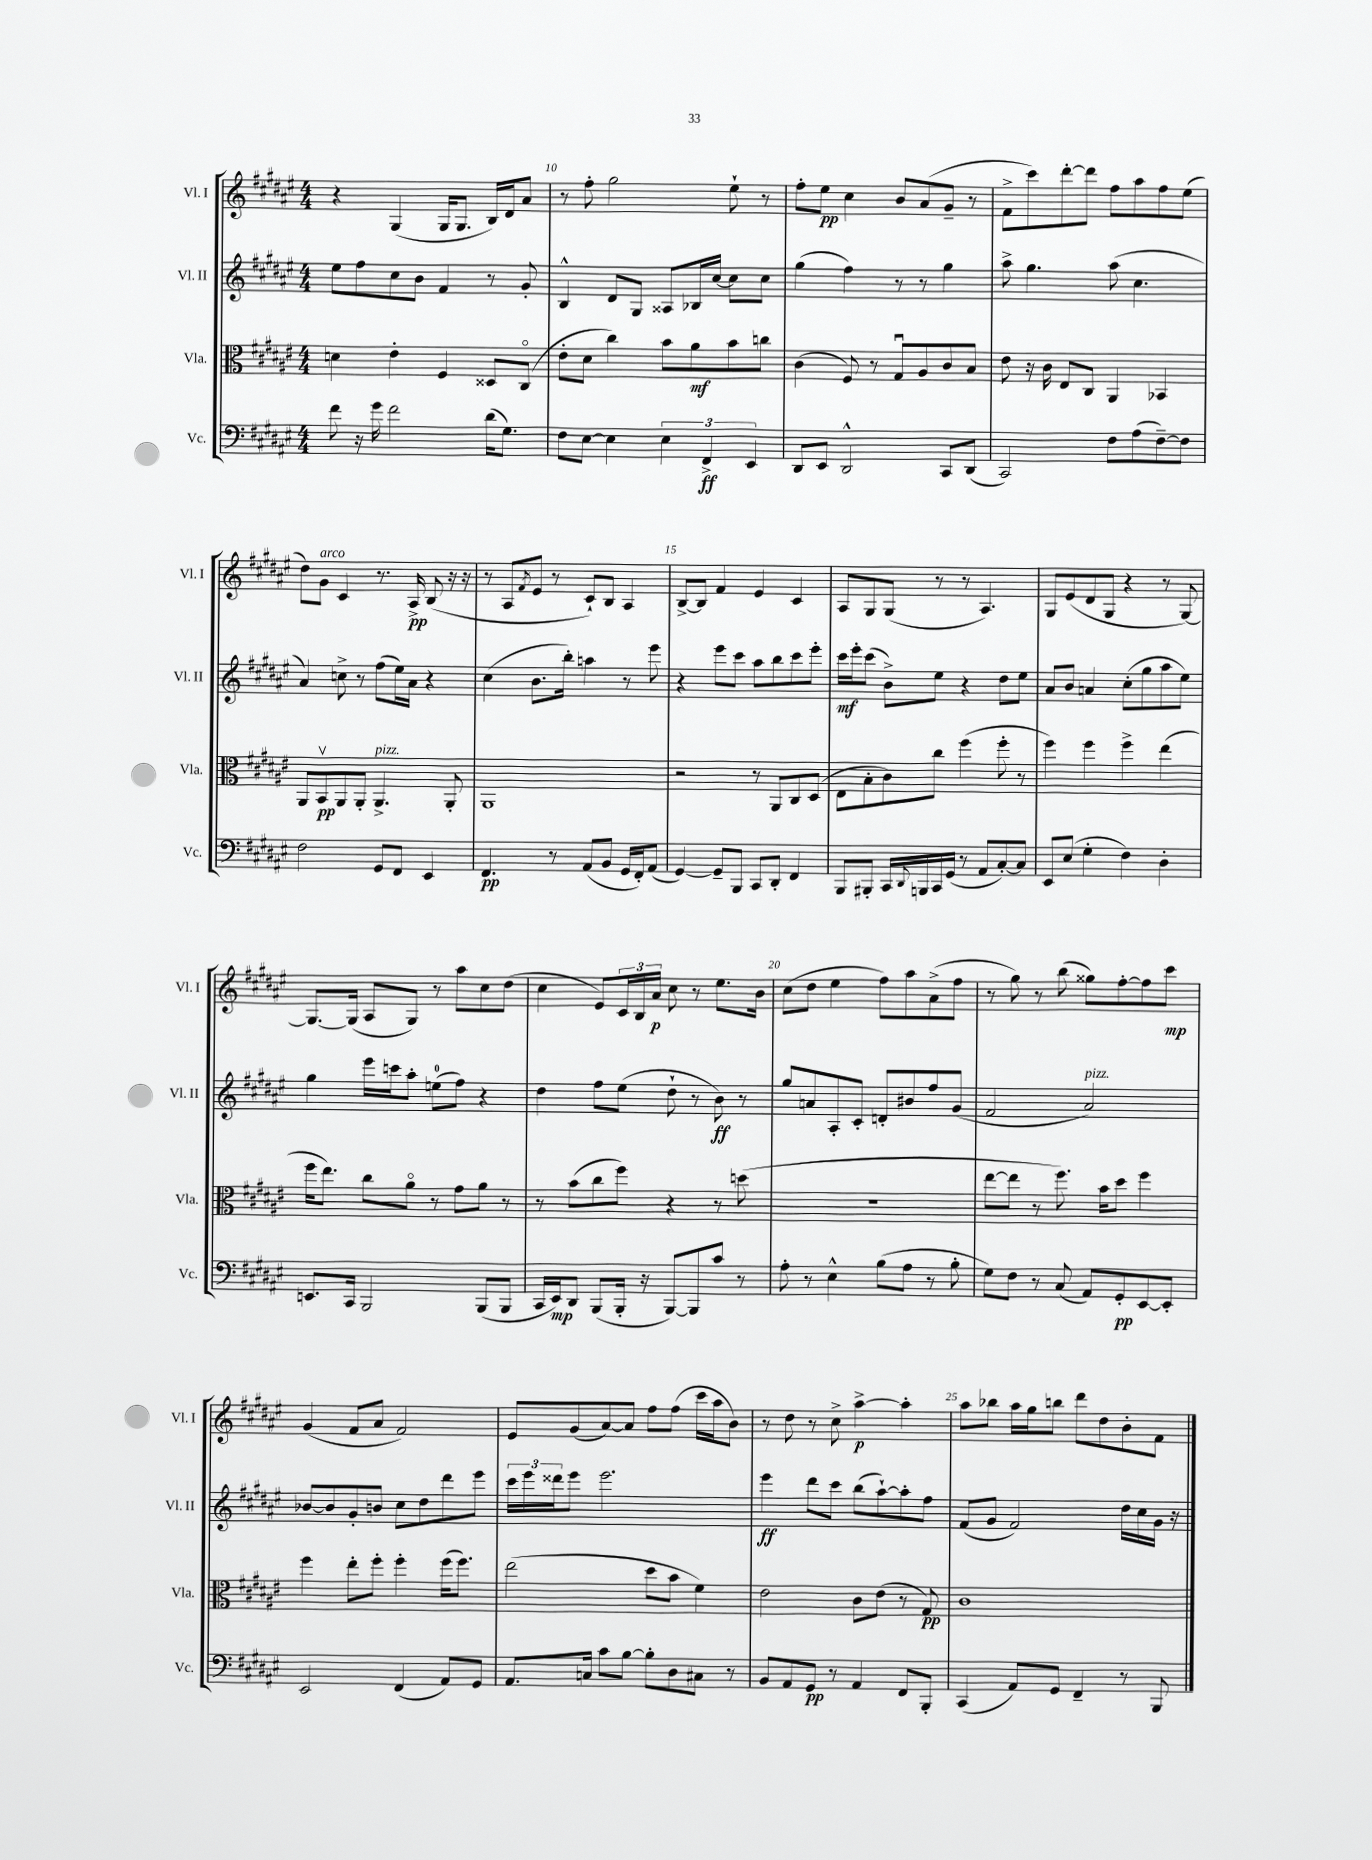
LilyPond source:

<<
\new StaffGroup <<
\new Staff = "s0" \with { instrumentName = "Vl. I" shortInstrumentName = "Vl. I" } {
    \clef treble \key fis \major \numericTimeSignature \time 4/4
    r4 gis4( gis16 gis8. b16) dis'16 ais'8 |
    r8 fis''8-. gis''2 eis''8-! r8 |
    fis''8-. eis''8\pp cis''4 b'8 ais'8( gis'8-- r8 |
    fis'8-> cis'''8) dis'''8~-. dis'''8 fis''8 ais''8 fis''8 eis''8( |
    dis''8) gis'8^\markup { \italic "arco" } cis'4 r8. ais16->\pp b8( r16 r16 |
    r8 ais8 \acciaccatura { fis'8 } eis'8 r8 cis'8-!) b8 ais4 |
    b8~-> b8 fis'4 eis'4 cis'4 |
    ais8 gis8 gis8( r8 r8 ais4.) |
    gis8 eis'8( dis'8 gis8 r4 r8 gis8~) |
    gis8.~ gis16( ais8 gis8) r8 ais''8 cis''8 dis''8( |
    cis''4 eis'8) \tuplet 3/2 { cis'16 b16 ais'16\p } cis''8 r8 eis''8. b'16 |
    cis''8( dis''8 eis''4 fis''8) ais''8 ais'8->( fis''8 |
    r8 gis''8) r8 b''8( gisis''8) fis''8~-. fis''8 cis'''8\mp |
    gis'4( fis'8 ais'8 fis'2) |
    eis'8 gis'8( ais'8~) ais'8 fis''8 fis''8( cis'''16 ais''16 b'8) |
    r8 dis''8 r8 cis''8-> ais''4~->\p ais''4-. |
    ais''8 bes''8 ais''16 gis''16 b''8 dis'''8 dis''8 b'8-. fis'8 \bar "|." |
}
\new Staff = "s1" \with { instrumentName = "Vl. II" shortInstrumentName = "Vl. II" } {
    \clef treble \key fis \major \numericTimeSignature \time 4/4
    eis''8 fis''8 cis''8 b'8 fis'4 r8 gis'8-. |
    b4-^ dis'8 gis8 aisis8 bes16 cis''16~ cis''8 cis''8 |
    gis''4( fis''4) r8 r8 gis''4 |
    ais''8-> gis''4. ais''8( cis''4. |
    ais'4) c''8-> r8 fis''8( eis''16) ais'16 r4 |
    cis''4( b'8. b''16-.) a''4 r8 eis'''8 |
    r4 eis'''8 cis'''8 ais''8 b''8 cis'''8 eis'''8-. |
    cis'''16\mf eis'''16-. cis'''8( b'8->) eis''8 r4 dis''8 eis''8 |
    ais'8 b'8 a'4 cis''8-.( gis''8 ais''8 eis''8) |
    gis''4 eis'''16 c'''16 ais''8-. e''8-0( fis''8) r4 |
    dis''4 fis''8 eis''8( dis''8-! r8 b'8\ff) r8 |
    gis''8 a'8 ais8-. cis'8-. d'8-. bis'8 fis''8 gis'8( |
    fis'2 ais'2^\markup { \italic "pizz." }) |
    bes'8~ bes'8 gis'8-. b'8 cis''8 dis''8 dis'''8 eis'''8 |
    \tuplet 3/2 { cis'''16 eis'''16 disis'''16 } eis'''8 eis'''2. |
    eis'''4\ff dis'''8 cis'''8 b''8( ais''8~-!) ais''8-. fis''8 |
    fis'8( gis'8 fis'2) dis''16 cis''16 gis'16 r16 \bar "|." |
}
\new Staff = "s2" \with { instrumentName = "Vla." shortInstrumentName = "Vla." } {
    \clef alto \key fis \major \numericTimeSignature \time 4/4
    d'4 eis'4-. fis4 disis8 cis8\flageolet( |
    eis'8-. dis'8 cis''4) b'8 ais'8\mf b'8 c''8 |
    cis'4( fis8) r8 gis8\downbow ais8 cis'8 b8 |
    eis'8 r16 cis'16 eis8 cis8 ais,4 bes,4 |
    ais,8 b,8\upbow\pp ais,8 ais,8-. ais,4.->^\markup { \italic "pizz." } ais,8-. |
    ais,1 |
    r2 r8 ais,8 cis8 dis8( |
    eis8 b8-. cis'8) cis''8 fis''4( fis''8-. r8 |
    fis''4) fis''4 fis''4-> eis''4( |
    fis''16 eis''8.) cis''8 ais'8\flageolet r8 gis'8 ais'8 r8 |
    r8 b'8( cis''8 fis''8) r4 r8 d''8( |
    R1 |
    eis''8~ eis''8 r8 fis''8.) b'16 dis''8 fis''4 |
    fis''4 eis''8-. fis''8-. fis''4-. fis''16( fis''8.) |
    eis''2( dis''8 b'8 fis'4) |
    eis'2 cis'8 eis'8( r8 gis8\pp) |
    cis'1 \bar "|." |
}
\new Staff = "s3" \with { instrumentName = "Vc." shortInstrumentName = "Vc." } {
    \clef bass \key fis \major \numericTimeSignature \time 4/4
    fis'8 r16 gis'16 fis'2 dis'16( gis8.) |
    fis8 eis8~ eis4 \tuplet 3/2 { eis4 fis,4->\ff eis,4 } |
    dis,8 eis,8 dis,2-^ cis,8 dis,8( |
    cis,2) fis8 ais8( fis8~--) fis8 |
    fis2 gis,8 fis,8 eis,4 |
    fis,4.\pp r8 ais,8( b,8 gis,16 fis,16-.) ais,8( |
    gis,4~) gis,8-- b,,8 cis,8 dis,8-. fis,4 |
    b,,8 bis,,8-. cis,16 \appoggiatura { dis,8 } b,,16 cis,16 gis,16( r8 ais,8 cis8~-.) cis8 |
    eis,8 eis8( gis4-. fis4) dis4-. |
    e,8. cis,16 b,,2 b,,8( b,,8 |
    cis,16 eis,16\mp) dis,8 b,,8( b,,16-. r16 b,,8~) b,,8 cis'8 r8 |
    ais8-. r8 eis4-^ b8( ais8 r8 b8-. |
    gis8) fis8 r8 cis8( ais,8) gis,8-.\pp eis,8~ eis,8-. |
    eis,2 fis,4( ais,8) gis,8 |
    ais,8. c16 cis'8 b8~ b8-. dis8 cis8 r8 |
    b,8 ais,8 gis,8\pp r8 ais,4 fis,8 b,,8-. |
    cis,4( ais,8) gis,8 fis,4-- r8 b,,8 \bar "|." |
}
>>
>>
\layout { \context { \Score currentBarNumber = #9 \override BarNumber.break-visibility = ##(#f #t #t) barNumberVisibility = #(every-nth-bar-number-visible 5) } }
